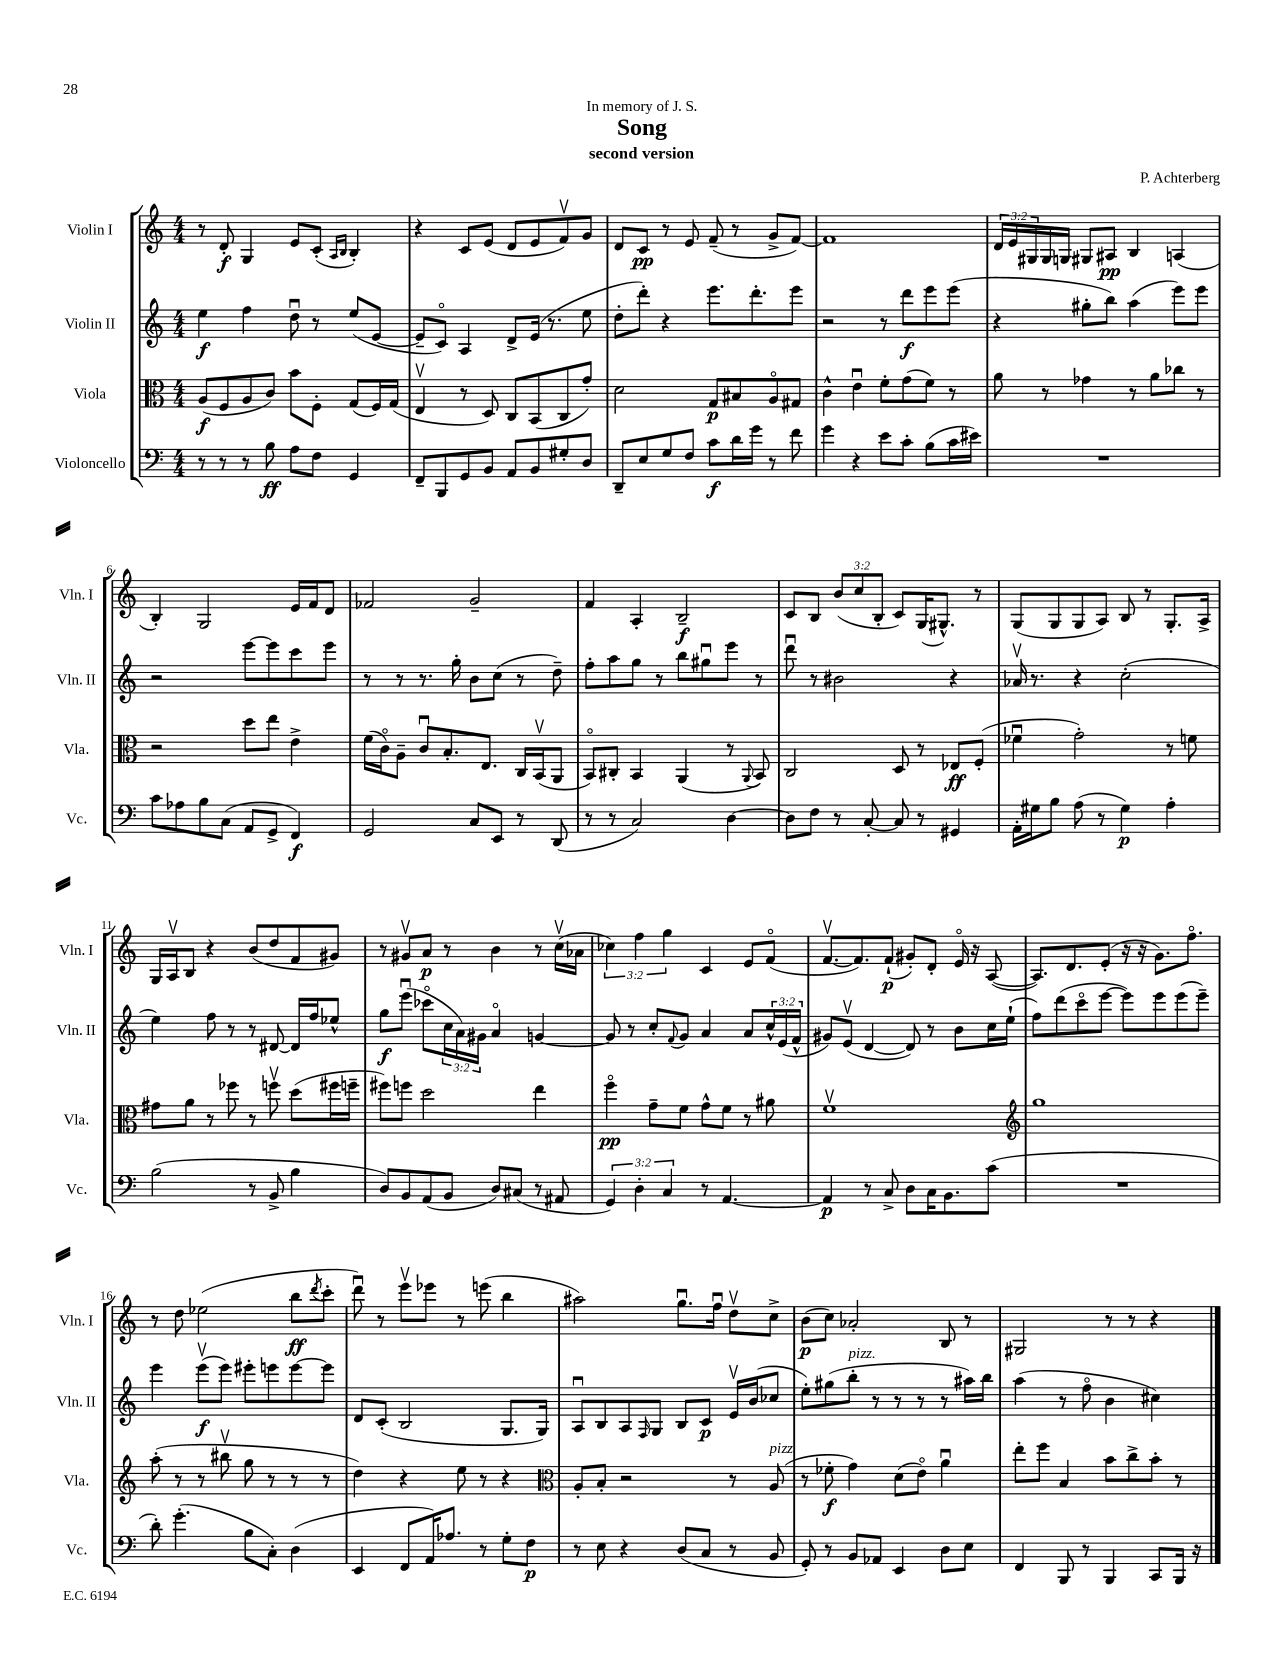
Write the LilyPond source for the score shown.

\header { title = "Song" composer = "P. Achterberg" subtitle = "second version" dedication = "In memory of J. S." }
<<
\new StaffGroup <<
\new Staff = "s0" \with { instrumentName = "Violin I" shortInstrumentName = "Vln. I" } {
    \clef treble \key c \major \numericTimeSignature \time 4/4 \override Staff.TupletNumber.text = #tuplet-number::calc-fraction-text
    r8 d'8-.\f g4 e'8 c'8-.( \grace { a16 b16 } b4-.) |
    r4 c'8 e'8( d'8 e'8 f'8\upbow) g'8 |
    d'8 c'8\pp r8 e'8 f'8--( r8 g'8-> f'8~) |
    f'1 |
    \tuplet 3/2 { d'16 e'16 gis16 } gis16 g16 gis8 ais8\pp b4 a4( |
    b4-.) g2 e'16 f'16 d'8 |
    fes'2 g'2-- |
    f'4 a4-. b2--\f |
    c'8 b8 \tuplet 3/2 { b'8( c''8 b8-. } c'8) g16( gis8.-^) r8 |
    g8( g8 g8 a8) b8 r8 g8.-. a16-> |
    g16 a16\upbow b8 r4 b'8( d''8 f'8 gis'8) |
    r8 gis'8\upbow a'8\p r8 b'4 r8 c''16\upbow( aes'16 |
    \tuplet 3/2 { ces''4) f''4 g''4 } c'4 e'8 f'8\flageolet( |
    f'8.~\upbow f'8.) f'8-!\p( gis'8-.) d'8-. e'16\flageolet r16 a8~( |
    a8.) d'8. e'8-.( r16 r16 g'8.) f''8.\flageolet |
    r8 d''8 ees''2( b''8\ff \acciaccatura { d'''8 } c'''8-. |
    d'''8\downbow) r8 e'''8\upbow ees'''8 r8 e'''8( b''4 |
    ais''2) g''8.\downbow f''16\downbow d''8\upbow c''8-> |
    b'8\p( c''8) aes'2-. b8 r8 |
    gis2 r8 r8 r4 \bar "|." |
}
\new Staff = "s1" \with { instrumentName = "Violin II" shortInstrumentName = "Vln. II" } {
    \clef treble \key c \major \numericTimeSignature \time 4/4 \override Staff.TupletNumber.text = #tuplet-number::calc-fraction-text
    e''4\f f''4 d''8\downbow r8 e''8( e'8~ |
    e'8-- c'8\flageolet) a4 d'8-> e'16( r8. e''8 |
    d''8-. d'''8-.) r4 e'''8. d'''8.-. e'''8 |
    r2 r8 d'''8\f e'''8 e'''8( |
    r4 gis''8-. b''8) a''4( e'''8) e'''8 |
    r2 e'''8~ e'''8 c'''8 e'''8 |
    r8 r8 r8. g''16-. b'8 c''8( r8 d''8--) |
    f''8-. a''8 g''8 r8 b''8 gis''8\downbow e'''8 r8 |
    d'''8\downbow r8 bis'2 r4 |
    aes'16\upbow r8. r4 c''2-.( |
    e''4) f''8 r8 r8 dis'8~ dis'16 f''16 ees''8-^ |
    g''8\f e'''8\downbow( ces'''8\flageolet \tuplet 3/2 { c''16 a'16) gis'16 } a'4\flageolet g'4~ |
    g'8 r8 c''8-. \appoggiatura { f'8 } g'8 a'4 a'8 \tuplet 3/2 { c''16-^ e'16( f'16-^ } |
    gis'8) e'8\upbow( d'4~ d'8) r8 b'8 c''16 e''16-!( |
    f''8) d'''8( c'''8\flageolet e'''8~ e'''8) e'''8 e'''8( e'''8--) |
    e'''4 e'''8\upbow\f( e'''8) eis'''8-. e'''8 e'''8~ e'''8 |
    d'8 c'8-.( b2 g8. g16) |
    a8\downbow b8 a8 \grace { f16 } g8 b8 c'8\p e'16\upbow b'16( ces''8 |
    e''8-.) gis''8( b''8-.^\markup { \italic "pizz." } r8 r8 r8 r8 ais''16) b''16 |
    a''4( r8 f''8\flageolet b'4 cis''4) \bar "|." |
}
\new Staff = "s2" \with { instrumentName = "Viola" shortInstrumentName = "Vla." } {
    \clef alto \key c \major \numericTimeSignature \time 4/4
    a8\f( f8 a8 c'8) b'8 f8-. g8( f16) g16( |
    e4\upbow r8 d8) c8 b,8( c8 g'8-.) |
    d'2 g8\p bis8 a8\flageolet gis8 |
    c'4-^ e'4\downbow f'8-. g'8( f'8) r8 |
    a'8 r8 ges'4 r8 a'8 ces''8 r8 |
    r2 d''8 e''8 e'4-> |
    f'16( c'16\flageolet) a8-- c'8\downbow b8.-. e8. c16 b,16\upbow( a,8 |
    b,8\flageolet) cis8-. b,4 a,4( r8 \appoggiatura { a,8 } b,8) |
    c2 d8 r8 ees8\ff f8-.( |
    fes'4\downbow g'2-.) r8 f'8 |
    gis'8 a'8 r8 fes''8 r8 f''8\upbow d''8( fis''16 f''16-- |
    fis''8) f''8 d''2 e''4 |
    f''4\flageolet\pp g'8-- f'8 g'8-^ f'8 r8 ais'8 |
    f'1\upbow |
    \clef treble g''1 |
    a''8-.( r8 r8 bis''8\upbow g''8 r8 r8 r8 |
    d''4) r4 e''8 r8 r4 |
    \clef alto a8-. b8-. r2 r8 a8^\markup { \italic "pizz." }( |
    r8 fes'8-.\f g'4) d'8( e'8\flageolet) a'4\downbow |
    e''8-. f''8 b4 b'8 c''8-> b'8-. r8 \bar "|." |
}
\new Staff = "s3" \with { instrumentName = "Violoncello" shortInstrumentName = "Vc." } {
    \clef bass \key c \major \numericTimeSignature \time 4/4 \override Staff.TupletNumber.text = #tuplet-number::calc-fraction-text
    r8 r8 r8 b8\ff a8 f8 g,4 |
    f,8-- b,,8 g,8 b,8 a,8 b,8 gis8-. d8 |
    d,8-- e8 g8 f8 c'8\f d'16 g'16 r8 f'8 |
    g'4 r4 e'8 c'8-. b8( c'16 eis'16) |
    R1 |
    c'8 aes8 b8 c8( a,8 g,8-> f,4\f) |
    g,2 c8 e,8 r8 d,8( |
    r8 r8 c2) d4~ |
    d8 f8 r8 c8~-. c8 r8 gis,4 |
    a,16-. gis16 b8 a8( r8 gis4\p) a4-. |
    b2( r8 b,8-> b4 |
    d8) b,8 a,8( b,8 d8) cis8( r8 ais,8 |
    \tuplet 3/2 { g,4) d4-. c4 } r8 a,4.~ |
    a,4\p r8 c8-> d8 c16 b,8. c'8( |
    R1 |
    d'8-.) g'4.-.( b8 c8-.) d4( |
    e,4 f,8 a,16) aes8. r8 g8-. f8\p |
    r8 e8 r4 d8( c8 r8 b,8 |
    g,8-.) r8 b,8 aes,8 e,4 d8 e8 |
    f,4 b,,8 r8 b,,4 c,8 b,,16 r16 \bar "|." |
}
>>
>>
